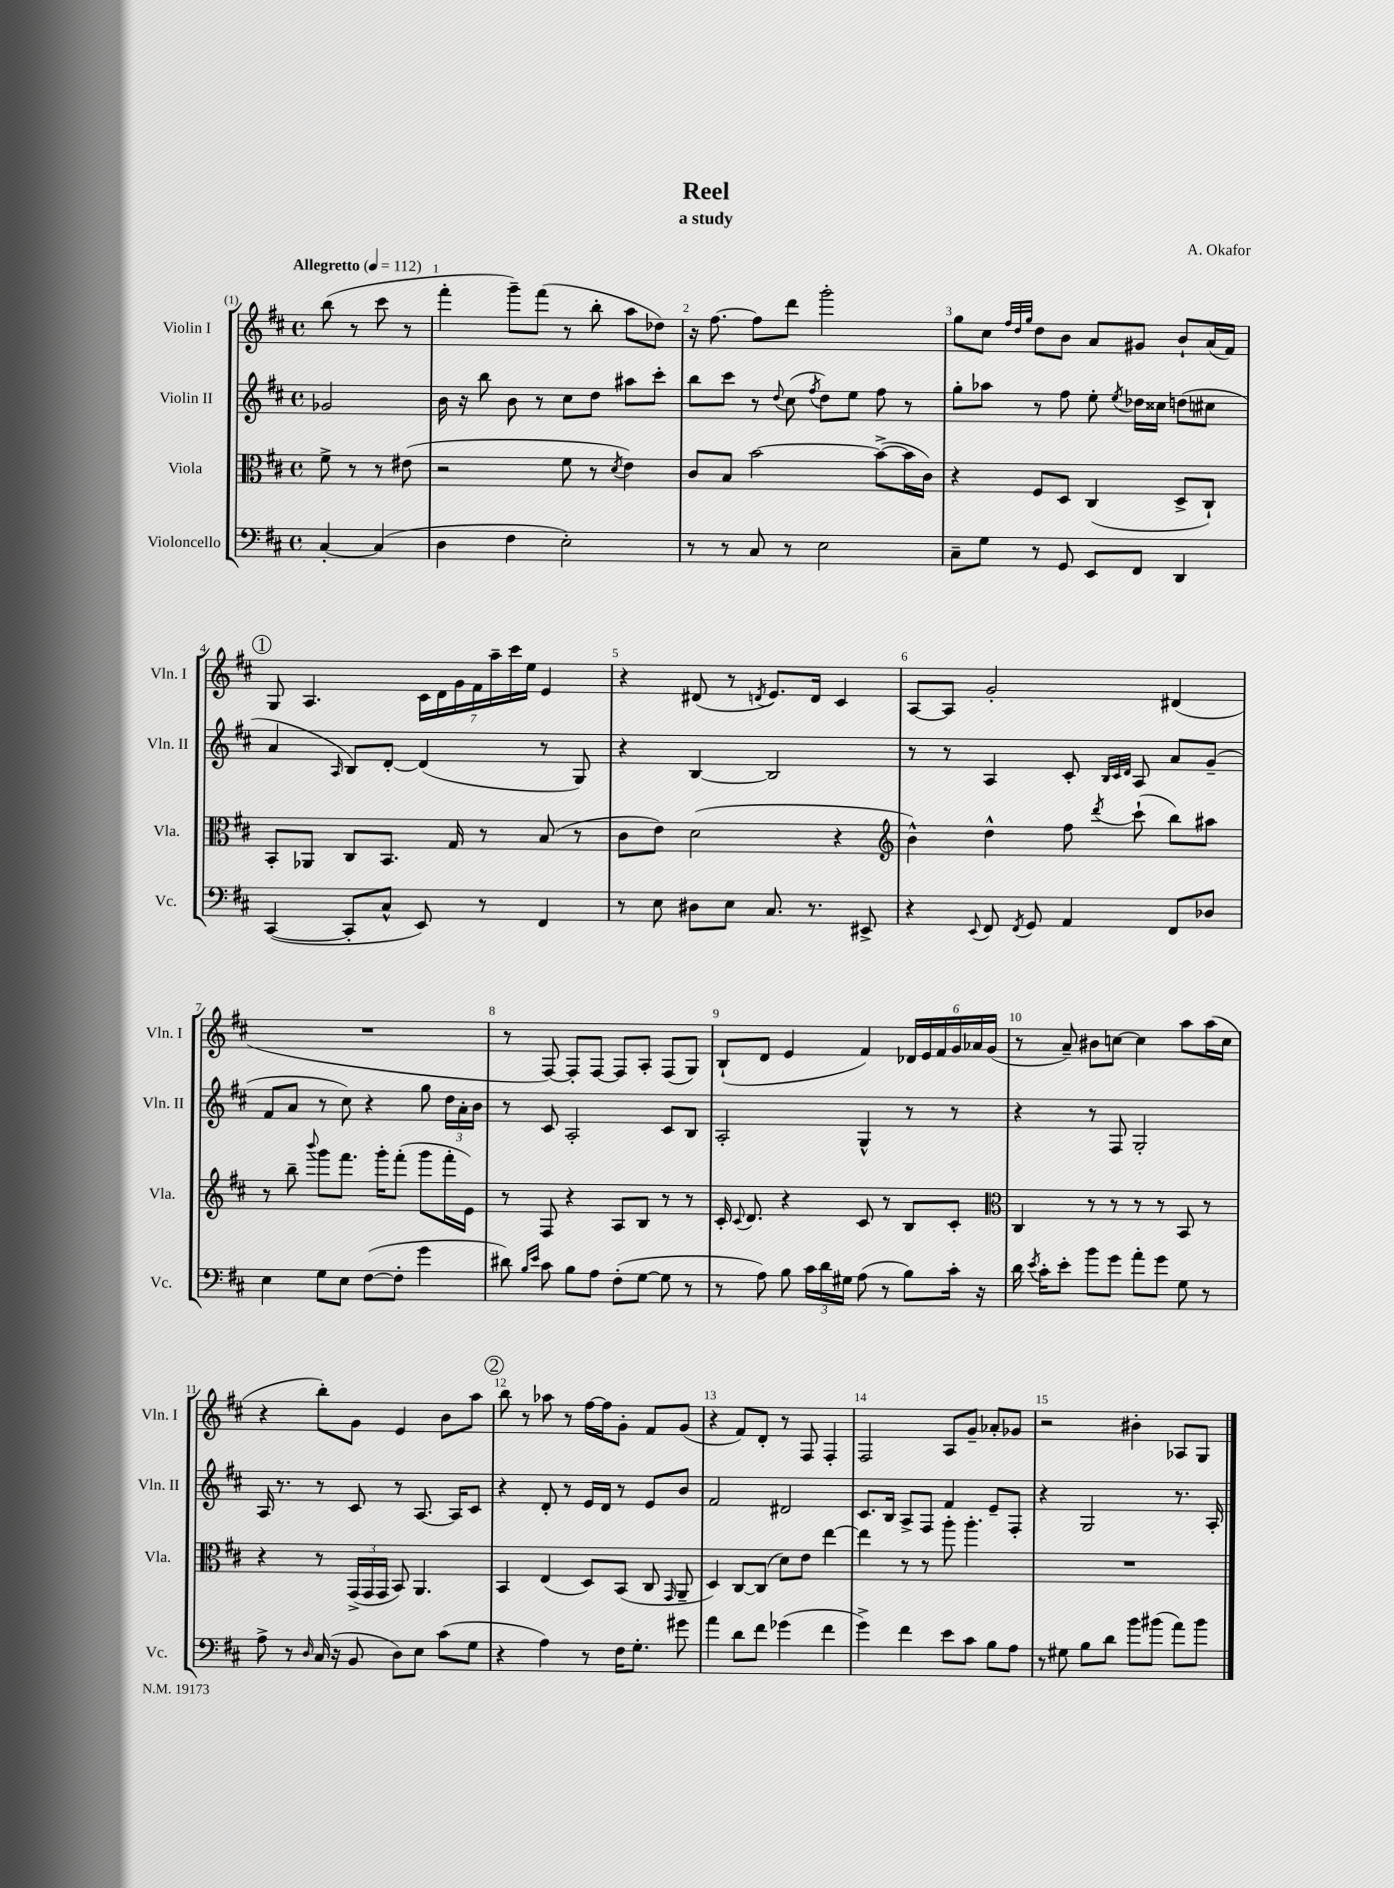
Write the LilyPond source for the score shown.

\header { title = "Reel" composer = "A. Okafor" subtitle = "a study" }
<<
\new StaffGroup <<
\new Staff = "s0" \with { instrumentName = "Violin I" shortInstrumentName = "Vln. I" } {
    \clef treble \key d \major \defaultTimeSignature \time 4/4 \partial 2 \tempo "Allegretto" 4 = 112
    \autoBeamOff b''8( r8 cis'''8 r8 |
    fis'''4-. g'''8[--) fis'''8]( r8 b''8-. a''8[ des''8]) |
    r16 fis''8.~ fis''8[ d'''8] g'''2-. |
    g''8[ cis''8] \grace { fis''32[ d''32 g''32] } d''8[ b'8] a'8[ gis'8] b'8[-! a'16( fis'16]) |
    \mark \markup { \circle "1" } g8 a4. \tuplet 7/4 { cis'16[ d'16 g'16 fis'16 a''16-- cis'''16 e''16] } e'4 |
    r4 dis'8( r8 \acciaccatura { d'8 } e'8.[) d'16] cis'4 |
    a8[~ a8] g'2-. dis'4( |
    R1 |
    r8 fis8~) fis8[-. fis8]~ fis8[ a8]-. fis8[( g8]) |
    b8[-!( d'8] e'4 fis'4) \tuplet 6/4 { des'16[ e'16 fis'16 g'16 aes'16 g'16]( } |
    r8 a'8--) bis'8[ c''8]~ c''4 a''8[ a''16( c''16] |
    r4 b''8[-.) g'8] e'4 b'8[ a''8] |
    \mark \markup { \circle "2" } b''8 r8 aes''8 r8 fis''16[~ fis''16 g'8]-. fis'8[ g'8]( |
    r4 fis'8[) d'8]-. r8 fis8 fis4-. |
    fis2 a8[ g'8]-- aes'8[-. ges'8] |
    r2 bis'4-. aes8[ g8] \bar "|." |
}
\new Staff = "s1" \with { instrumentName = "Violin II" shortInstrumentName = "Vln. II" } {
    \clef treble \key d \major \defaultTimeSignature \time 4/4 \partial 2
    \autoBeamOff ges'2 |
    b'16 r16 b''8 b'8 r8 cis''8[ d''8] ais''8[ cis'''8]-. |
    b''8[ cis'''8] r8 \appoggiatura { d''8 } cis''8( \acciaccatura { fis''8 } d''8[) e''8] fis''8 r8 |
    g''8[-. aes''8] r8 fis''8 e''8-. \acciaccatura { e''8 } des''16[ cisis''16] d''8[( cis''8] |
    \mark \markup { \circle "1" } a'4 \grace { a16 } b8[) d'8]~-. d'4( r8 g8) |
    r4 b4~ b2 |
    r8 r8 a4 cis'8-. \grace { b32[ cis'32 d'32] } a8 a'8[ g'8]--( |
    fis'8[ a'8] r8 cis''8) r4 g''8 \tuplet 3/2 { d''16[ a'16-. b'16] } |
    r8 cis'8 a2-. cis'8[ b8] |
    a2-. g4-^ r8 r8 |
    r4 r8 fis8 g2-. |
    a16 r8. r8 cis'8 r8 a8.~ a16[ cis'8] |
    \mark \markup { \circle "2" } r4 d'8-. r8 e'16[ d'16] r8 e'8[ b'8] |
    fis'2 dis'2 |
    cis'8.[ b16] a8[-> fis8] fis'4 e'8[-- fis8]-. |
    r4 g2 r8. a16-. \bar "|." |
}
\new Staff = "s2" \with { instrumentName = "Viola" shortInstrumentName = "Vla." } {
    \clef alto \key d \major \defaultTimeSignature \time 4/4 \partial 2
    \autoBeamOff fis'8-> r8 r8 eis'8( |
    r2 fis'8 r8 \acciaccatura { d'8 } e'4) |
    cis'8[ b8] b'2~ b'8[~->( b'16 cis'16]) |
    r4 fis8[ d8] cis4( d8[-> cis8]-!) |
    \mark \markup { \circle "1" } b,8[-. aes,8] cis8[ b,8.] g16 r8 b8( r8 |
    cis'8[ e'8]) d'2( r4 |
    \clef treble b'4-^) d''4-^ fis''8 \acciaccatura { d'''8 } cis'''8-!( b''8[) ais''8] |
    r8 b''8-- \appoggiatura { b'''8 } g'''8[ fis'''8.] g'''16[-. fis'''8]-.( g'''8[ fis'''16-. e'16]) |
    r8 fis8 r4 a8[ b8] r8 r8 |
    cis'16-. \appoggiatura { cis'8 } d'8. r4 cis'8 r8 b8[ cis'8]-. |
    \clef alto cis4 r8 r8 r8 r8 b,8 r8 |
    r4 r8 \tuplet 3/2 { g,16[->( g,16 g,16] } b,8) a,4. |
    \mark \markup { \circle "2" } b,4 e4( d8[) b,8]( cis8 \grace { g,16 } a,8-- |
    d4) cis8[~ cis8]( d'8[) e'8] e''4~ |
    e''4 r8 r8 a''8-. a''4.-. |
    R1 \bar "|." |
}
\new Staff = "s3" \with { instrumentName = "Violoncello" shortInstrumentName = "Vc." } {
    \clef bass \key d \major \defaultTimeSignature \time 4/4 \partial 2
    \autoBeamOff cis4~-. cis4( |
    d4 fis4 e2-.) |
    r8 r8 cis8 r8 e2 |
    cis8[-- g8] r8 g,8 e,8[ fis,8] d,4 |
    \mark \markup { \circle "1" } cis,4~( cis,8[-. cis8]-^ e,8) r8 fis,4 |
    r8 e8 dis8[ e8] cis8. r8. eis,8-> |
    r4 \appoggiatura { e,8 } fis,8 \acciaccatura { fis,8 } g,8 a,4 fis,8[ des8] |
    e4 g8[ e8] fis8[~( fis8]-. g'4 |
    dis'8) \grace { b16[ e'16] } cis'8 b8[ a8] fis8[-.( g8]~ g8 r8 |
    r8 a8) b8 \tuplet 3/2 { cis'16[ d'16 gis16] } a8( r8 b8[) cis'16]-. r16 |
    d'16 \acciaccatura { e'8 } cis'16[-. e'8]-. b'8[ g'8] a'8[-. g'8] g8 r8 |
    a8-> r8 \grace { d16 } cis16( r16 b,8 d8[) e8] cis'8[( g8] |
    \mark \markup { \circle "2" } r4 a4) r8 fis16[ g8.]-. gis'8 |
    a'4 d'8[ fis'8] ges'4( fis'4 |
    g'4->) fis'4 e'8[ cis'8] b8[ a8] |
    r8 gis8 b8[ d'8] b'8[ bis'8]( a'8[) bis'8] \bar "|." |
}
>>
>>
\layout { \context { \Score \override BarNumber.break-visibility = ##(#f #t #t) barNumberVisibility = #all-bar-numbers-visible } }
